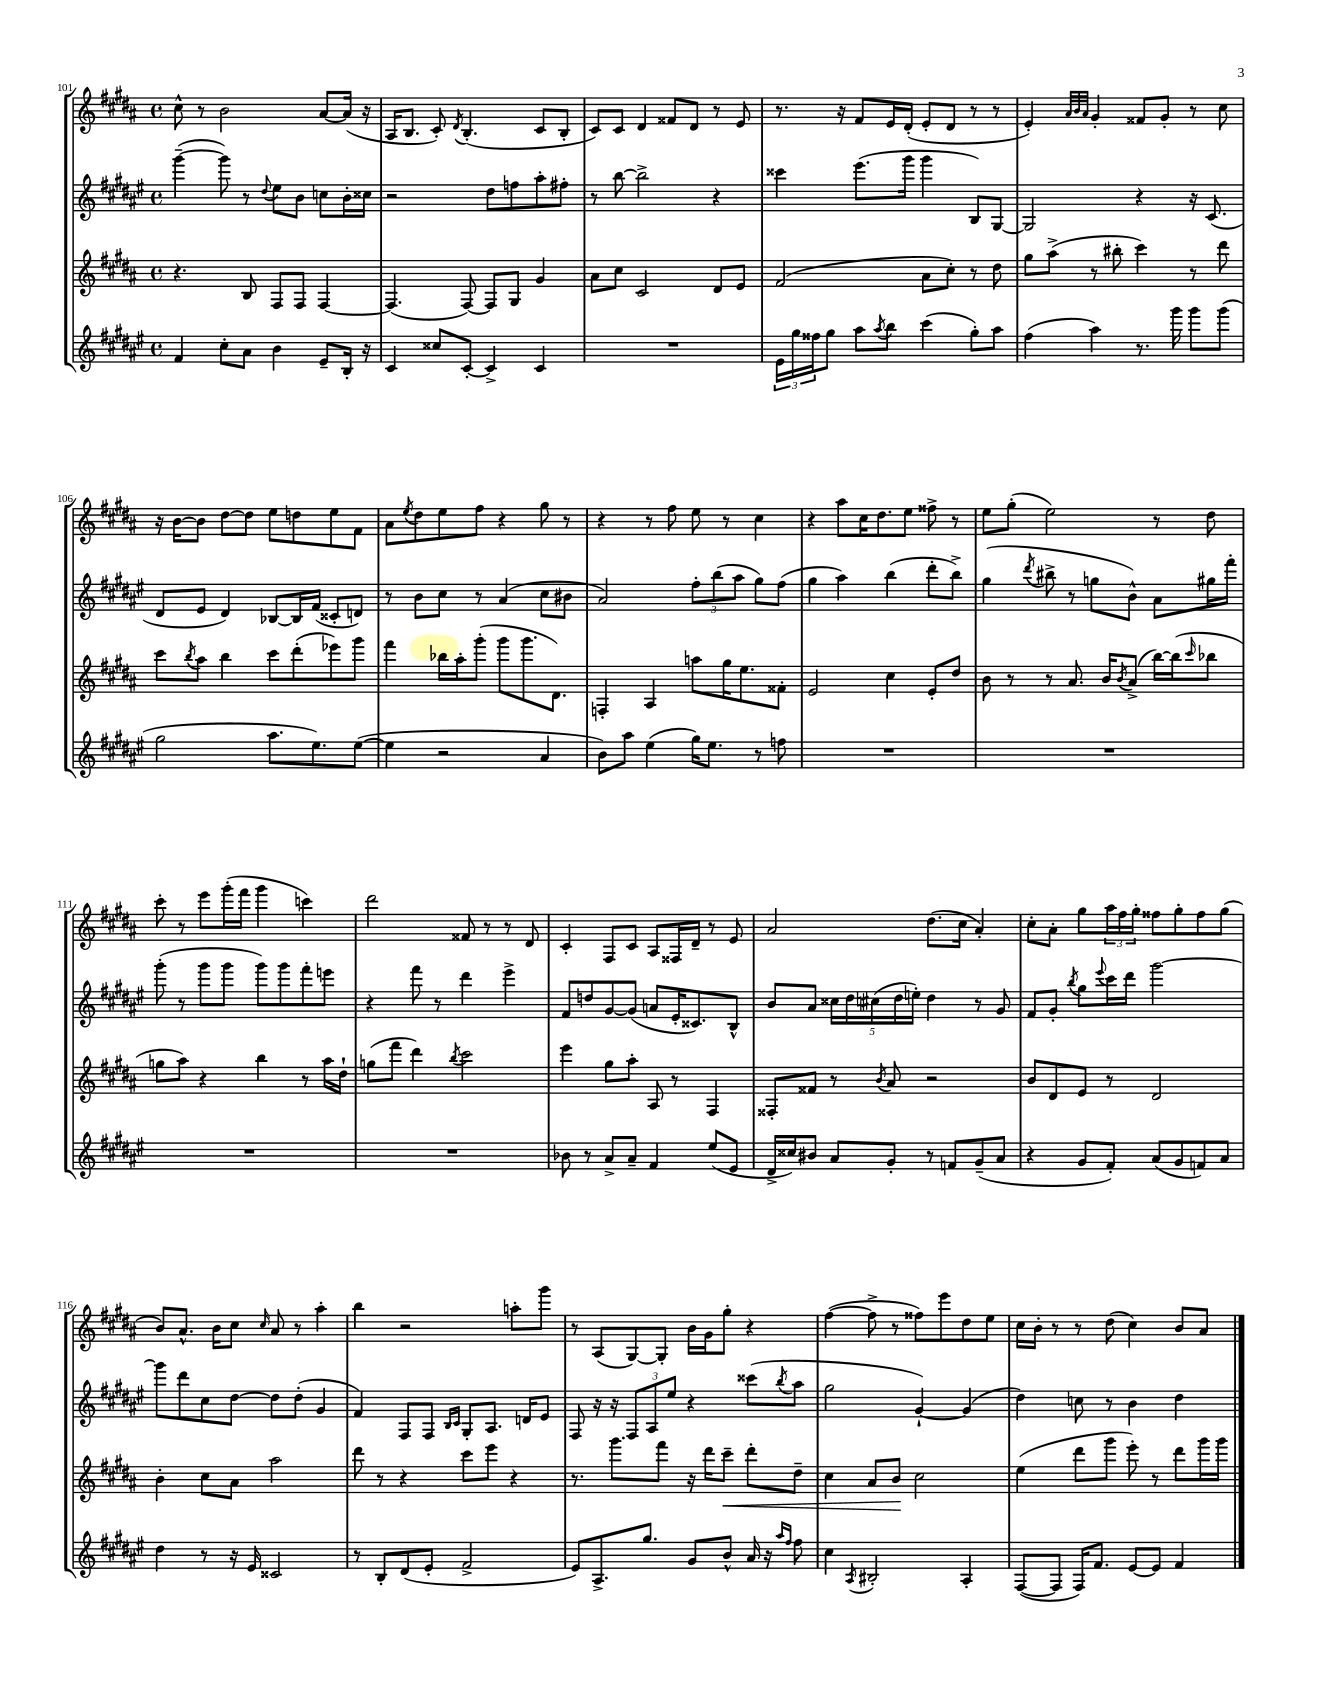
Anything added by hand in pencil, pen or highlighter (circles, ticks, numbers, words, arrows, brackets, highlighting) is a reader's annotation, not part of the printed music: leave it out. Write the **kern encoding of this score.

**kern	**kern	**kern	**kern
*staff4	*staff3	*staff2	*staff1
*clefG2	*clefG2	*clefG2	*clefG2
*k[f#c#g#d#a#e#]	*k[f#c#g#d#a#]	*k[f#c#g#d#a#e#]	*k[f#c#g#d#a#]
*M4/4	*M4/4	*M4/4	*M4/4
*met(c)	*met(c)	*met(c)	*met(c)
4f#/	4.r	([4ggg#~\	8cc#^^\
.	.	.	8r
8cc#'\L	.	8ggg#\])	2b\
8a#\J	8B/	8r	.
.	.	8qqdd#/	.
4b\	8F#/L	8ee#\L	.
.	8F#/J	8b\J	.
8e#~/L	[4F#/	8cc\L	[8a#/L
16B'/Jk	.	16b'\L	(16a#/]Jk
16r	.	16cc##\JJ	16r
=	=	=	=
4c#/	(4.F#/]	2r	16A#/LK
.	.	.	8.B/J
8cc##/L	.	.	8c#'/)
.	.	.	8qd#/
[8c#'/J	[8F#/)	.	(4.B'/
4c#^/]	8F#/]L	8dd#\L	.
.	8G#/J	8ff\	.
4c#/	4g#/	8aa#'\	8c#/L
.	.	8ff#'\J	8B'/J
=	=	=	=
1r	8a#\L	8r	8c#/L)
.	8cc#\J	[8bb\	8c#/J
.	2c#/	2bb^\]	4d#/
.	.	.	8f##/L
.	.	.	8d#/J
.	8d#/L	4r	8r
.	8e/J	.	8e/
=	=	=	=
24e#\LL	(2f#/	4ccc##\	8.r
24gg#\	.	.	.
24ff##\J	.	.	.
8gg#\J	.	.	.
.	.	.	16r
8aa#\L	.	(8.eee#\L	8f#/L
8qaa#/	.	.	.
8bb\J	.	.	16e/L
.	.	16ggg#\Jk	(16d#'/JJ
(4ccc#\	8a#\L	4ggg#\	8e'/L
.	8cc#'\J)	.	8d#/J
8gg#'\L)	8r	8B/L)	8r
8aa#\J	8dd#\	[8G#/J	8r
=	=	=	=
(4ff#\	8gg#\L	2G#/]	4e'/)
.	(8aa#^\J	.	.
.	.	.	32qqa#/LLL
.	.	.	32qqb/
.	.	.	32qqa#/JJJ
4aa#\)	8r	.	4g#'/
.	8bb#'\	.	.
8.r	4ccc#\)	4r	8f##/L
.	.	.	8g#'/J
16ggg#\	.	.	.
8ggg#\L	8r	16r	8r
.	.	(8.c#/	.
(8ggg#\J	8ddd#\	.	8cc#\
=	=	=	=
2gg#\	8ccc#\L	8d#/L	16r
.	.	.	[16b\LK
.	8qbb/	.	.
.	8aa#\J	8e#/J	8b\]J
.	4bb\	4d#/)	[8dd#\L
.	.	.	8dd#\]J
8.aa#\L	8ccc#\L	[8B-/L	8ee\L
.	(8ddd#'\	16B-/]L	8dd\
8.ee#\)	.	(16f#/JJ	.
.	8eee-\)	8c##'/L	8ee\
([8ee#\J	8ggg#\J	8d/J)	8f#\J
=	=	=	=
4ee#\]	4fff#\	8r	8a#\L
.	.	.	8qee/
.	.	8b\L	8dd#\
2r	16bb-\LL	8cc#\J	8ee\
.	16aa#'\J	.	.
.	(8ggg#'\J	8r	8ff#\J
.	8ggg#\L	(4a#/	4r
.	8.ggg#\	.	.
4a#/	.	8cc#\L	8gg#\
.	8.d#\J)	.	.
.	.	8b#\J	8r
=	=	=	=
8b\L)	4F'/	2a#/)	4r
8aa#\J	.	.	.
(4ee#\	4A#/	.	8r
.	.	.	8ff#\
16gg#\LK)	8aa\L	12ff#'\L	8ee\
8.ee#\J	.	.	.
.	.	(12bb\	.
.	16gg#\K	.	8r
.	.	12aa#\J	.
.	8.ee\	.	.
8r	.	8gg#\L)	4cc#\
8ff\	8f##'\J	(8ff#\J	.
=	=	=	=
1r	2e/	4gg#\	4r
.	.	4aa#\)	8aa#\L
.	.	.	16cc#\K
.	.	.	8.dd#\
.	4cc#\	(4bb\	.
.	.	.	8ee\J
.	8e'/L	8ddd#'\L	8ff##^\
.	8dd#/J	8bb^\J)	8r
=	=	=	=
1r	8b\	(4gg#\	8ee\L
.	8r	.	(8gg#'\J
.	.	8qddd#/	.
.	8r	8bb#^\	2ee\)
.	8.a#/	8r	.
.	.	8gg\L	.
.	16b/LK	.	.
.	8qb/	.	.
.	(8a#^/J	8b^^\J)	.
.	[16bb\LL)	8a#\L	8r
.	(16bb\]J	.	.
.	16qqccc#/	.	.
.	8bb-\J	16gg#\L	8dd#\
.	.	16fff#'\JJ	.
=	=	=	=
1r	8gg\L	(8ggg#'\	8ccc#'\
.	8aa#\J)	8r	8r
.	4r	8ggg#\L	8eee\L
.	.	8ggg#\J	(16ggg#'\L
.	.	.	16fff#\JJ
.	4bb\	8ggg#\L)	4ggg#\
.	.	8ggg#\	.
.	8r	8fff#'\	4ccc\)
.	16aa#\LL	8eee\J	.
.	16dd#`\JJ	.	.
=	=	=	=
1r	(8gg\L	4r	2ddd#\
.	8fff#\J	.	.
.	4ddd#\)	8fff#\	.
.	.	8r	.
.	8qbb/	.	.
.	2ccc#\	4ddd#\	8f##/
.	.	.	8r
.	.	4eee#^\	8r
.	.	.	8d#/
=	=	=	=
8b-\	4eee\	8f#/L	4c#'/
8r	.	8dd/	.
8a#^/L	8gg#\L	[8g#/	8F#/L
8a#~/J	8aa#'\J	(8g#/]J	8c#/J
4f#/	8A#/	8a/L	8A#/L
.	8r	16e#'/K	16F##/L
.	.	8.c##/)	16d#~/JJ
(8ee#/L	4F#/	.	8r
8e#/J	.	8B^^/J	8e/
=	=	=	=
16d#^/LL	8F##'/L	8b/L	2a#/
16cc##/J)	.	.	.
8b#/J	8f##/J	8a#/J	.
8a#/L	8r	20cc##\LL	.
.	.	20dd#\	.
.	.	(20cc#\	.
.	8qb/	.	.
8g#'/J	8a#/	.	.
.	.	20dd#\	.
.	.	20ee'\JJ)	.
8r	2r	4dd#\	(8.dd#\L
8f/L	.	.	.
.	.	.	16cc#\Jk
(8g#~/	.	8r	4a#'/)
8a#/J	.	8g#/	.
=	=	=	=
4r	8b/L	8f#/L	8cc#'\L
.	8d#/	8g#'/J	8a#'\J
.	.	8qbb/	.
8g#/L	8e/J	8gg#\L	8gg#\L
.	.	8qqeee#/	.
8f#'/J)	8r	16ccc#\L	24aa#\L
.	.	.	24ff#\
.	.	16ddd#\JJ	.
.	.	.	24gg#'\JJ
(8a#/L	2d#/	[2ggg#\	8ff##\L
8g#/	.	.	8gg#'\
8f/)	.	.	8ff##\
8a#/J	.	.	(8gg#\J
=	=	=	=
4dd#\	4b'\	8ggg#\]L	8b/L)
.	.	8ddd#\	8.a#^^/J
8r	8cc#\L	8cc#\	.
.	.	.	16b\LK
16r	8a#\J	[8dd#\J	8cc#\J
16e#/	.	.	.
.	.	.	16qqcc#/
2c##/	2aa#\	8dd#\]L	8a#/
.	.	(8dd#'\J	8r
.	.	4g#/	4aa#'\
=	=	=	=
8r	8ddd#\	4f#/)	4bb\
8B'/L	8r	.	.
(8d#/	4r	8F#/L	2r
8e#'/J	.	8F#/J	.
.	.	16qqB/LL	.
.	.	16qqc#/JJ	.
2f#^/	8ccc#\L	8G#'/L	.
.	8eee\J	8.A#/J	.
.	4r	.	8aa'\L
.	.	16d/LK	.
.	.	8e#/J	8ggg#\J
=	=	=	=
8e#/L)	8.r	8F#/	8r
8.A#^/	.	16r	(8A#/L
.	8.ggg#\L	16r	.
.	.	12F#/L	[8G#/)
8.gg#/J	.	.	.
.	.	12A#/	.
.	8fff#\J	.	8G#'/]J
.	.	12ee#/J	.
8g#/L	16r	4r	16b\LL
.	16ddd#\LK	.	16g#\J
8b^^/J	8ccc#~\J	.	8gg#'\J
16a#/	8ddd#'\L	(8ccc##\L	4r
16r	.	.	.
16qqaa#/LL	.	.	.
16qqff#/JJ	.	8qbb/	.
8ff#\	8dd#~\J	8aa#\J	.
=	=	=	=
4cc#\	4cc#\	2gg#\	([4ff#\
8qA#/	.	.	.
2B#'/	8a#/L	.	8ff#^\]
.	8b/J	.	8r
.	2cc#\	[4g#`/)	8ff##\L)
.	.	.	8eee\
4A#'/	.	(4g#/]	8dd#\
.	.	.	8ee\J
=	=	=	=
([8F#/L	(4ee\	4dd#\)	16cc#\LL
.	.	.	16b'\JJ
8F#/]J	.	.	8r
16F#/LK)	8ddd#\L	8cc\	8r
8.f#/J	.	.	.
.	8ggg#\J	8r	(8dd#\
[8e#/L	8eee'\)	4b\	4cc#\)
8e#/]J	8r	.	.
4f#/	8ddd#\L	4dd#\	8b/L
.	16ggg#\L	.	8a#/J
.	16ggg#\JJ	.	.
==	==	==	==
*-	*-	*-	*-
